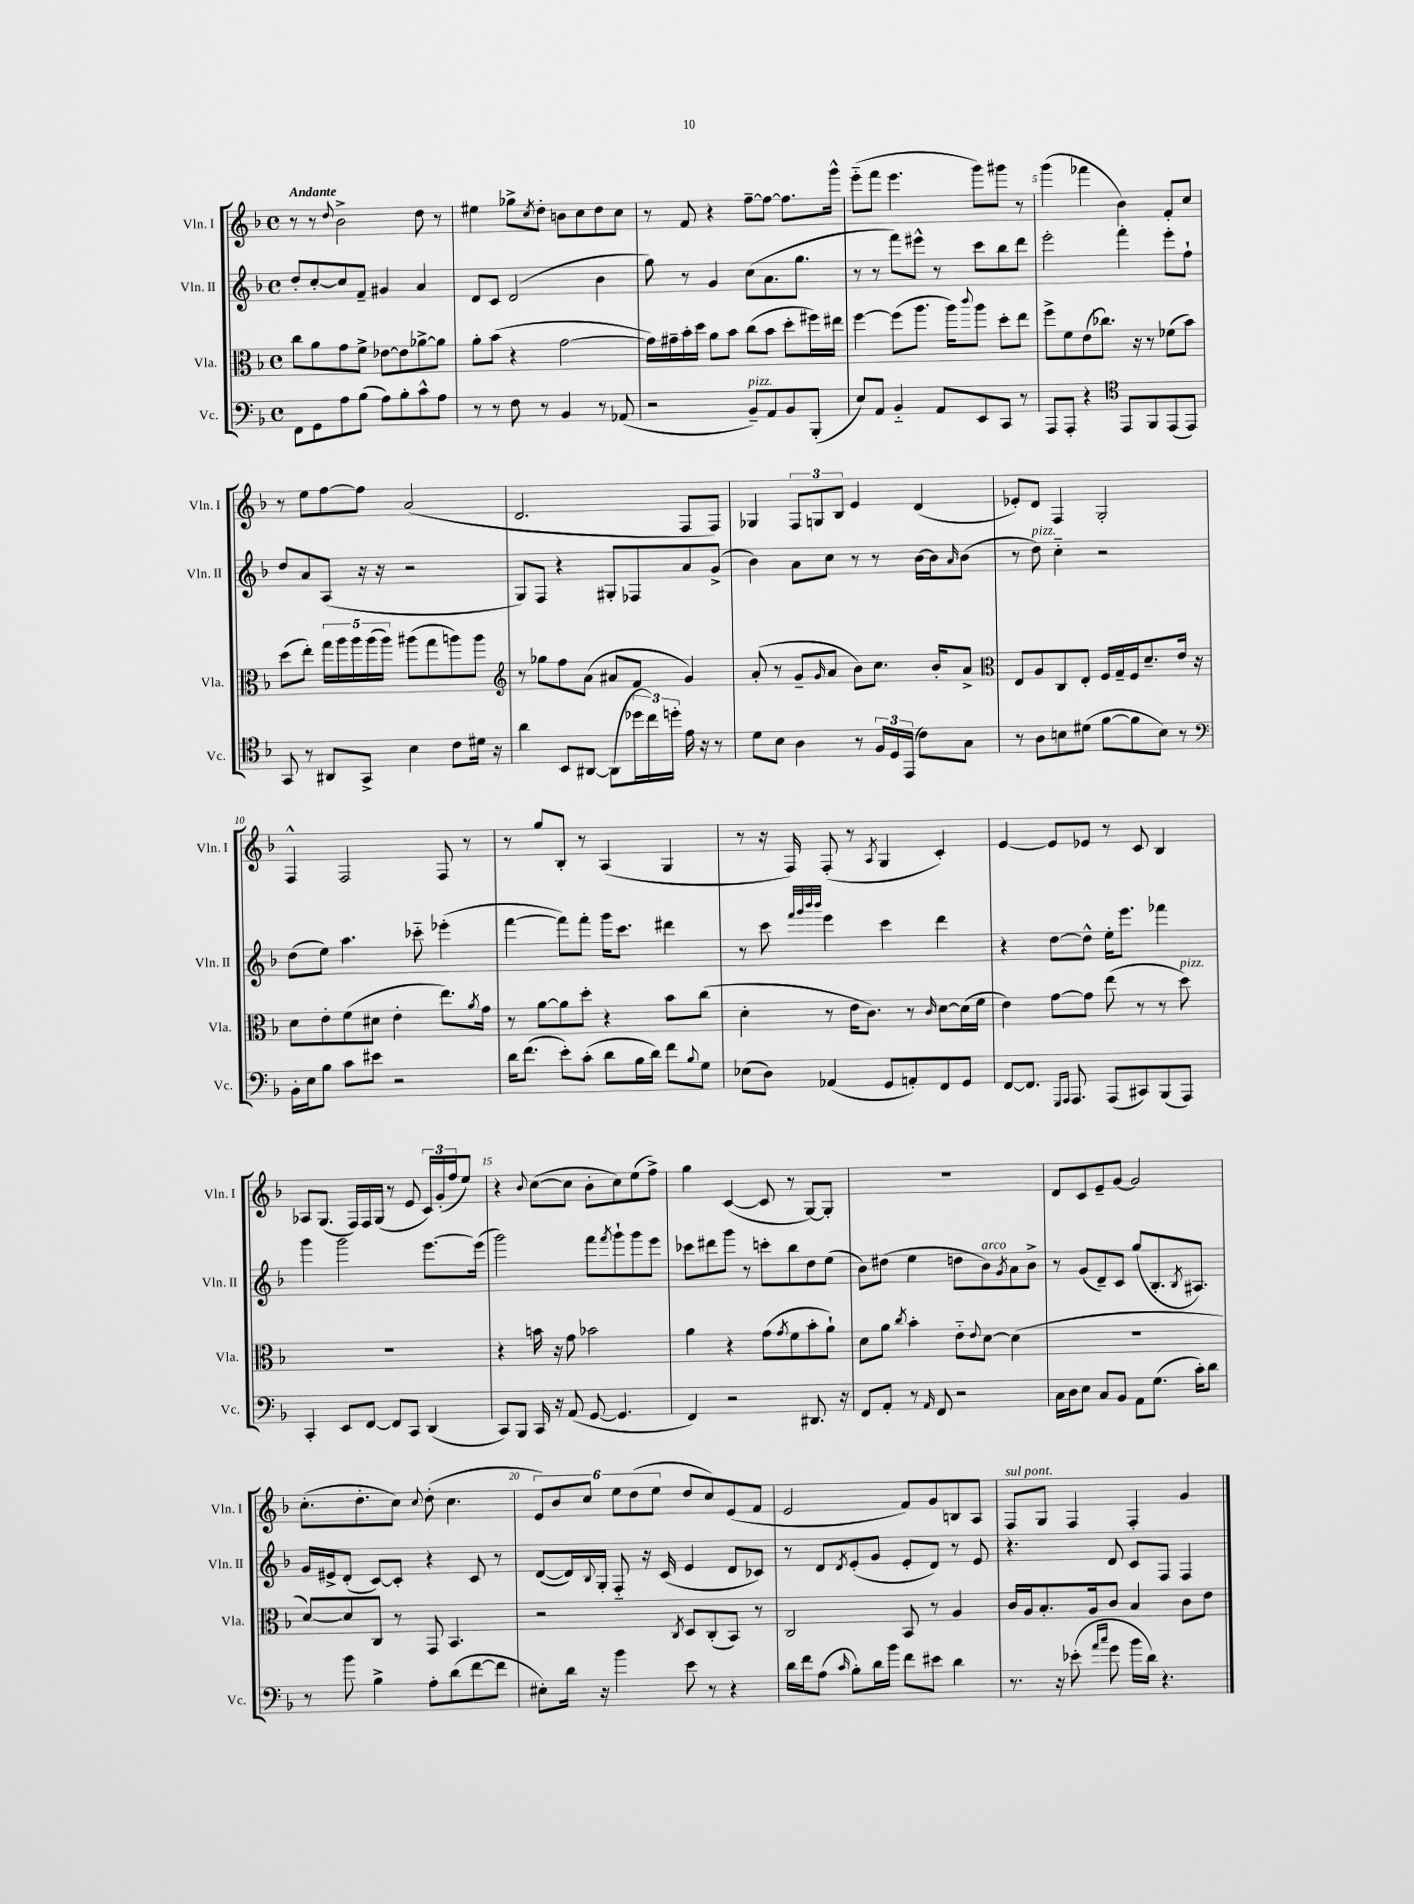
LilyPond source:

<<
\new StaffGroup <<
\new Staff = "s0" \with { instrumentName = "Vln. I" shortInstrumentName = "Vln. I" } {
    \clef treble \key f \major \defaultTimeSignature \time 4/4 \tempo "Andante"
    r8 r8 \appoggiatura { d''8 } bes'2-> d''8 r8 |
    eis''4 ges''8-> \acciaccatura { c''8 } d''8-. b'8 c''8 d''8 c''8 |
    r8 f'8 r4 f''8~-- f''8~ f''8. g'''16-^ |
    e'''8-_( f'''8 e'''4. g'''8) gis'''8 r8 |
    g'''4( fes'''4 bes'4) f'8-. c''8 |
    r8 e''8 f''8~ f''8 a'2( |
    d'2. f8 f8) |
    ges4 \tuplet 3/2 { f8 g8 bes8 } e'4 d'4( |
    ees'8-.) d'8 f4 g2-. |
    f4-^ f2 f8 r8 |
    r8 g''8 bes8-. r8 a4( g4 |
    r8 r16 f16) f8-.( r8 \acciaccatura { a8 } g4 c'4-.) |
    e'4~ e'8 ees'8 r8 c'8 bes4 |
    aes8 g8.( f16) f16 g16( r8 e'8 \tuplet 3/2 { c'16) g'16-.( f''16 } e''8) |
    r4 \appoggiatura { bes'8 } c''8~( c''8 bes'8-. c''8) e''8( f''8->) |
    g''4 c'4~( c'8 r8 g8~) g8-. |
    R1 |
    d'8 c'8 e'8-- g'8~ g'2 |
    c''8.-.( d''8.-. c''8) \appoggiatura { c''8 } d''8-.( c''4. |
    \tuplet 6/4 { e'8) bes'8 c''8 e''8 d''8( e''8 } d''8 c''8) e'8( f'8 |
    e'2 f'8) g'8 b8 a8 |
    f8^\markup { \italic "sul pont." } g8 f4 f4-. g'4 \bar "|." |
}
\new Staff = "s1" \with { instrumentName = "Vln. II" shortInstrumentName = "Vln. II" } {
    \clef treble \key f \major \defaultTimeSignature \time 4/4
    d''8-. c''8~-. c''8 f'8-- gis'4 a'4 |
    d'8 c'8 d'2( bes'4 |
    g''8) r8 g'4 c''8( a'8. g''8. |
    r8 r8 f'''8) eis'''8-^ r8 c'''8 bes''8 d'''8 |
    e'''2-. f'''4-. e'''8-. f''8-! |
    d''8 a'8 a8( r16 r16 r2 |
    g8) f8 r4 gis8-. fes8 a'8 g'8->( |
    bes'4) a'8 c''8 r8 r8 bes'16~ bes'16 \grace { a'16 } bes'8( |
    r8 d''8^\markup { \italic "pizz." }) c''4-_ r2 |
    d''8( e''8) a''4. ces'''8-_ ees'''4-.( |
    f'''4~ f'''8) f'''8-. g'''16 c'''8. dis'''4 |
    r8 c'''8 \grace { f'''32 g'''32 bes'''32 bes'''32 } e'''4 c'''4 d'''4 |
    r4 d''8~ d''8-^ e''16-. e'''8. fes'''4 |
    g'''4 g'''2 e'''8.~ e'''16( |
    g'''2) f'''8 \acciaccatura { f'''8 } g'''8-! g'''8 e'''8 |
    ces'''8 dis'''8 g'''8 r8 c'''8-. bes''8 d''8 e''8( |
    bes'8) dis''8( e''4 d''8 bes'8^\markup { \italic "arco" }) \acciaccatura { g'8 } a'8 bes'8-> |
    r8 g'8( d'8--) c'8 g''8( bes8.-. \acciaccatura { bes8 } ais8.) |
    g'16 eis'16-> d'8-.( c'8~) c'8-. r4 c'8 r8 |
    d'8~( d'16) \appoggiatura { bes8 } g16-. f8-_ r16 c'16( e'4 d'8 ces'8) |
    r8 d'8 \acciaccatura { d'8 } e'8-.( g'8 e'8-. d'8) r8 e'8 |
    r4. d'8 c'8 f8 f4 \bar "|." |
}
\new Staff = "s2" \with { instrumentName = "Vla." shortInstrumentName = "Vla." } {
    \clef alto \key f \major \defaultTimeSignature \time 4/4
    c''8 a'8 g'8 f'8-> ees'8~ ees'8 aes'8~-> aes'8 |
    a'8-. bes'8( r4 g'2~ |
    g'16) gis'16-- bes'16-. d''16 a'8 bes'8 c''8( bes'8 d''8-. fis''16) eis''16 |
    f''4~ f''8( a''8. a''16) \appoggiatura { c'''8 } a''8 d''8-. e''8 |
    f''8-> f'8 e'8( ces''8.) r16 r8 fes'8( bes'8) |
    d''8( e''8-.) \tuplet 5/4 { g''16 a''16 a''16 a''16( a''16) } ais''8( g''8 a''8) a''8 |
    \clef treble r8 ges''8 f''8 a'8( ais'8 f'8 g'4) |
    a'8-.( r8 g'8-- \grace { g'16 } a'8 bes'8) c''8. bes'16-. a'8-> |
    \clef alto e8 a8 c8 e8-. f16 g16-- f16 d'8.-- e'16 r16 |
    d'8 e'8-. f'8( dis'8 e'4-. e''8.) \acciaccatura { a'8 } g'16 |
    r8 a'8~ a'8 d''8-. r4 bes'8 c''8( |
    d'4-. r8 e'16 c'8.) r8 \grace { c'16 } d'8~ d'16( f'16 |
    e'4) g'8~ g'8 e''8( r8 r8 d''8^\markup { \italic "pizz." }) |
    R1 |
    r4 b'16 r16 g'8 bes'2 |
    a'4 r4 g'8( \acciaccatura { g'8 } f'8 bes'8-. a'8-!) |
    d'8 a'8 \acciaccatura { c''8 } bes'4-. e'8-_ \appoggiatura { e'8 } d'8~ d'4( |
    R1 |
    d'8~) d'8 c8 r8 g,8 bes,4. |
    r2 \acciaccatura { c8 } d8 c8-.( bes,8) r8 |
    c2 bes,8 r8 a4 |
    c'16 a16 bes8.-. a16 c'8 bes4 c'8 e'8 \bar "|." |
}
\new Staff = "s3" \with { instrumentName = "Vc." shortInstrumentName = "Vc." } {
    \clef bass \key f \major \defaultTimeSignature \time 4/4
    f,8 g,8 a8 bes8( a8) bes8-. c'8-^ a8 |
    r8 r8 f8 r8 bes,4 r8 aes,8( |
    r2 bes,8--^\markup { \italic "pizz." }) a,8 bes,8 bes,,8-.( |
    e8) a,8 bes,4-_ a,8 e,8 c,8 r8 |
    a,,8 a,,8-. r4 \clef tenor e,8 f,8 e,8( e,8) |
    g,8 r8 ais,8 g,8-> bes4 c'8 dis'16 r16 |
    a'4 bes,8 ais,8~ ais,8( \tuplet 3/2 { des''16 c''16) d''16-. } e'16 r16 r8 |
    d'8 bes8 a4 r8 \tuplet 3/2 { f16 d16 e,16( } c'8) g8 |
    r8 a8 b8 dis'8( f'8~ f'8 b8) r8 |
    \clef bass bes,16-. e16 bes8 c'8 eis'8 r2 |
    d'16 f'8.( e'8-.) c'8-.( d'8 bes16 d'16) f'8 \appoggiatura { bes8 } g8 |
    ees8( d8) aes,4( g,8 a,8-.) f,8 g,8 |
    f,8~ f,8. \grace { g,,16 a,,16 } a,,8. a,,8( cis,8) bes,,8( a,,8) |
    c,4-. e,8 f,8~ f,8 c,8 d,4( |
    c,8) bes,,8 c,16 r16 a,8( g,8~ g,4. |
    f,4) r2 dis,8. r16 |
    f,8 a,8-. r8 \grace { a,16 } f,8 r2 |
    c16 d16 e8 c8 bes,8 a,8 g8.( c'16-.) d'8 |
    r8 bes'8 bes4-> a8-. d'8( f'8~ f'8 |
    eis8-.) d'16 r16 bes'4 e'8 r8 r4 |
    d'16 f'16 a8( \grace { c'16 } bes8-.) d'16 bes'16 f'8 eis'8 d'4 |
    r8. r16 ees'8-.( \grace { a'16 c''16 } g'8 bes'16 d'16) r4. \bar "|." |
}
>>
>>
\layout { \context { \Score \override BarNumber.break-visibility = ##(#f #t #t) barNumberVisibility = #(every-nth-bar-number-visible 5) } }
